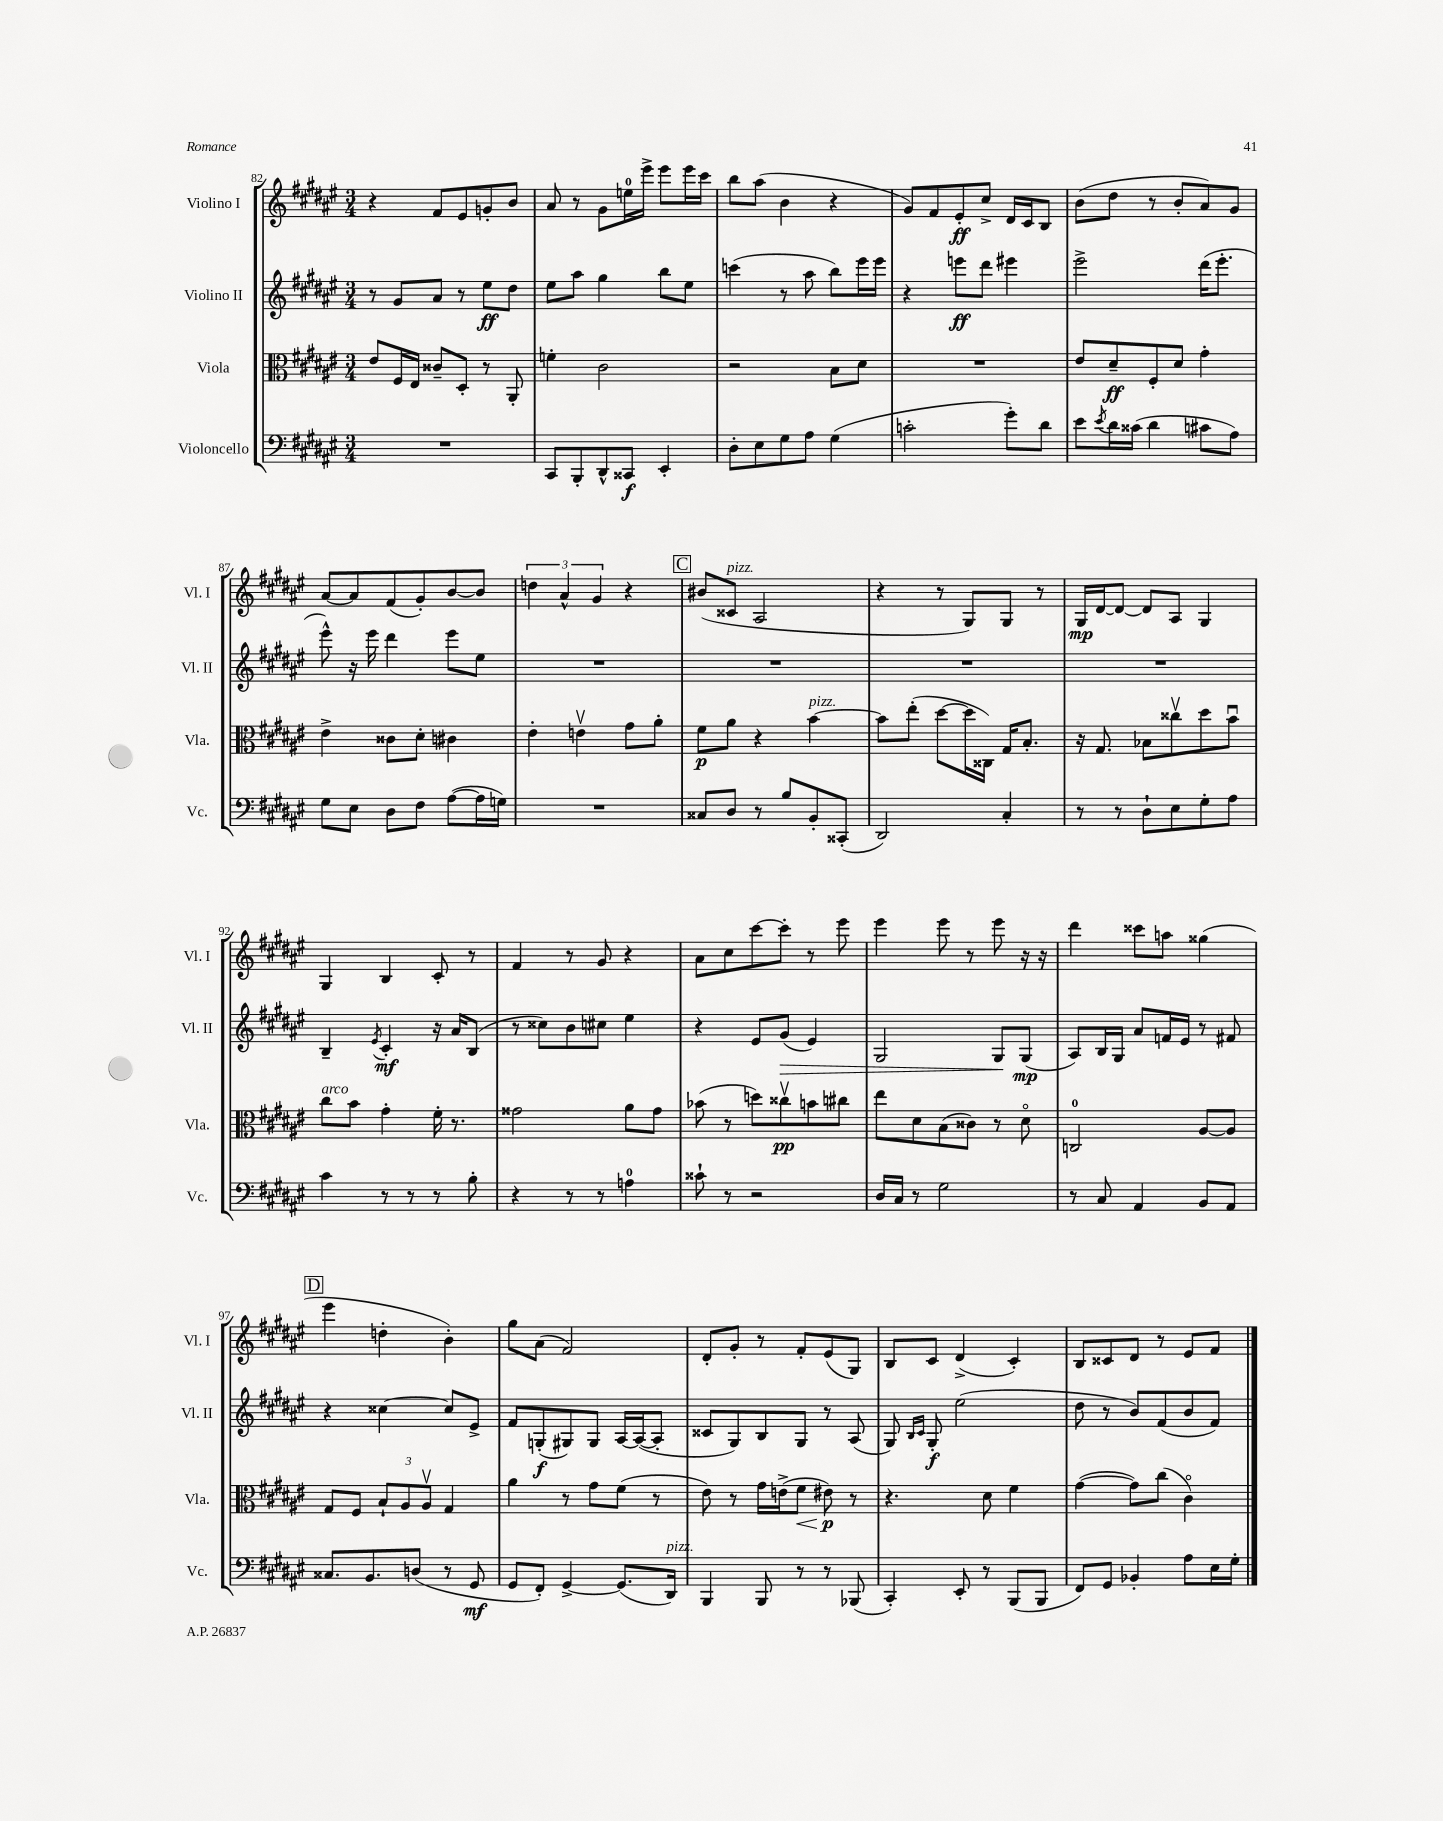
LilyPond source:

<<
\new StaffGroup <<
\new Staff = "s0" \with { instrumentName = "Violino I" shortInstrumentName = "Vl. I" } {
    \clef treble \key fis \major \numericTimeSignature \time 3/4
    r4 fis'8 eis'8 g'8-. b'8 |
    ais'8 r8 gis'8 e''16-0 eis'''16-> eis'''8 eis'''16 cis'''16 |
    b''8 ais''8( b'4 r4 |
    gis'8) fis'8 eis'8-.\ff cis''8-> dis'16 cis'16 b8 |
    b'8( dis''8 r8 b'8-. ais'8) gis'8 |
    ais'8~ ais'8 fis'8( gis'8-.) b'8~ b'8 |
    \tuplet 3/2 { d''4 ais'4-^ gis'4 } r4 |
    \mark \markup { \box "C" } bis'8( cisis'8^\markup { \italic "pizz." } ais2 |
    r4 r8 gis8) gis8 r8 |
    gis16\mp dis'16~ dis'8~ dis'8 ais8 gis4 |
    gis4 b4 cis'8-. r8 |
    fis'4 r8 gis'8 r4 |
    ais'8 cis''8 cis'''8~ cis'''8-. r8 eis'''8 |
    eis'''4 eis'''8 r8 eis'''8 r16 r16 |
    dis'''4 cisis'''8 a''8 gisis''4( |
    \mark \markup { \box "D" } eis'''4 d''4-. b'4-.) |
    gis''8 ais'8( fis'2) |
    dis'8-. gis'8-. r8 fis'8-. eis'8( gis8) |
    b8 cis'8 dis'4->( cis'4-.) |
    b8 cisis'8 dis'8 r8 eis'8 fis'8 \bar "|." |
}
\new Staff = "s1" \with { instrumentName = "Violino II" shortInstrumentName = "Vl. II" } {
    \clef treble \key fis \major \numericTimeSignature \time 3/4
    r8 gis'8 ais'8 r8 eis''8\ff dis''8 |
    eis''8 ais''8 gis''4 b''8 eis''8 |
    c'''4( r8 ais''8 b''8) eis'''16 eis'''16 |
    r4 e'''8\ff dis'''8 eis'''4 |
    eis'''2-> dis'''16( eis'''8.-. |
    eis'''8-^) r16 eis'''16 dis'''4 eis'''8 eis''8 |
    R2. |
    \mark \markup { \box "C" } R2. |
    R2. |
    R2. |
    b4-- \acciaccatura { eis'8 } cis'4-.\mf r16 ais'16 b8( |
    r8 cisis''8) b'8 cis''8 eis''4 |
    r4 eis'8 gis'8\>( eis'4) |
    gis2 gis8\! gis8\mp( |
    ais8) b16 gis16 ais'8 f'16 eis'16 r8 fis'8 |
    \mark \markup { \box "D" } r4 cisis''4~ cisis''8 eis'8-> |
    fis'8 g8-.\f( gis8) gis8 ais16~ ais16~( ais8-. |
    cisis'8 gis8) b8 gis8 r8 ais8( |
    gis8) \grace { b16 cis'16 } gis8-.\f eis''2( |
    dis''8 r8 b'8) fis'8( b'8 fis'8) \bar "|." |
}
\new Staff = "s2" \with { instrumentName = "Viola" shortInstrumentName = "Vla." } {
    \clef alto \key fis \major \numericTimeSignature \time 3/4
    eis'8 fis16 eis16 cisis'8-- dis8-. r8 ais,8-. |
    f'4-. cis'2 |
    r2 b8 dis'8 |
    R2. |
    eis'8 dis'8--\ff fis8-. dis'8 gis'4-. |
    eis'4-> cisis'8 dis'8-. cis'4 |
    eis'4-. e'4\upbow gis'8 ais'8-. |
    \mark \markup { \box "C" } fis'8\p ais'8 r4 b'4~^\markup { \italic "pizz." } |
    b'8 eis''8-.( dis''8~ dis''16 cisis16) gis16 b8.-. |
    r16 gis8. bes8 cisis''8\upbow dis''8 b'8\downbow |
    cis''8^\markup { \italic "arco" } b'8 gis'4-. fis'16-. r8. |
    gisis'2 ais'8 gisis'8 |
    bes'8( r8 d''8) cisis''8\upbow\pp b'8 cis''8 |
    eis''8 dis'8 b8( cisis'8) r8 dis'8\flageolet |
    c2-0 ais8~ ais8 |
    \mark \markup { \box "D" } gis8 fis8 \tuplet 3/2 { b8-! ais8 ais8\upbow } gis4 |
    ais'4 r8 gis'8 fis'8( r8 |
    eis'8) r8 gis'16 e'16->( fis'8\< eis'8\p\!) r8 |
    r4. dis'8 fis'4 |
    gis'4~( gis'8) cis''8( cis'4\flageolet) \bar "|." |
}
\new Staff = "s3" \with { instrumentName = "Violoncello" shortInstrumentName = "Vc." } {
    \clef bass \key fis \major \numericTimeSignature \time 3/4
    R2. |
    cis,8 b,,8-. dis,8-^ cisis,8\f eis,4-. |
    dis8-. eis8 gis8 ais8 gis4( |
    c'2-. gis'8-.) dis'8 |
    eis'8 \acciaccatura { eis'8 } dis'16 cisis'16( dis'4 cis'8 ais8) |
    gis8 eis8 dis8 fis8 ais8~( ais16 g16) |
    R2. |
    \mark \markup { \box "C" } cisis8 dis8 r8 b8 b,8-. cisis,8-.( |
    dis,2) cis4-. |
    r8 r8 dis8-! eis8 gis8-. ais8 |
    cis'4 r8 r8 r8 b8-. |
    r4 r8 r8 a4-0 |
    cisis'8-! r8 r2 |
    dis16 cis16 r8 gis2 |
    r8 cis8 ais,4 b,8 ais,8 |
    \mark \markup { \box "D" } cisis8. b,8. d8( r8 gis,8\mf |
    gis,8 fis,8-.) gis,4~-> gis,8.( dis,16^\markup { \italic "pizz." }) |
    b,,4 b,,8 r8 r8 bes,,8( |
    cis,4-.) eis,8-. r8 b,,8( b,,8 |
    fis,8) gis,8 bes,4-. ais8 eis16 gis16-. \bar "|." |
}
>>
>>
\layout { \context { \Score currentBarNumber = #82 } }
